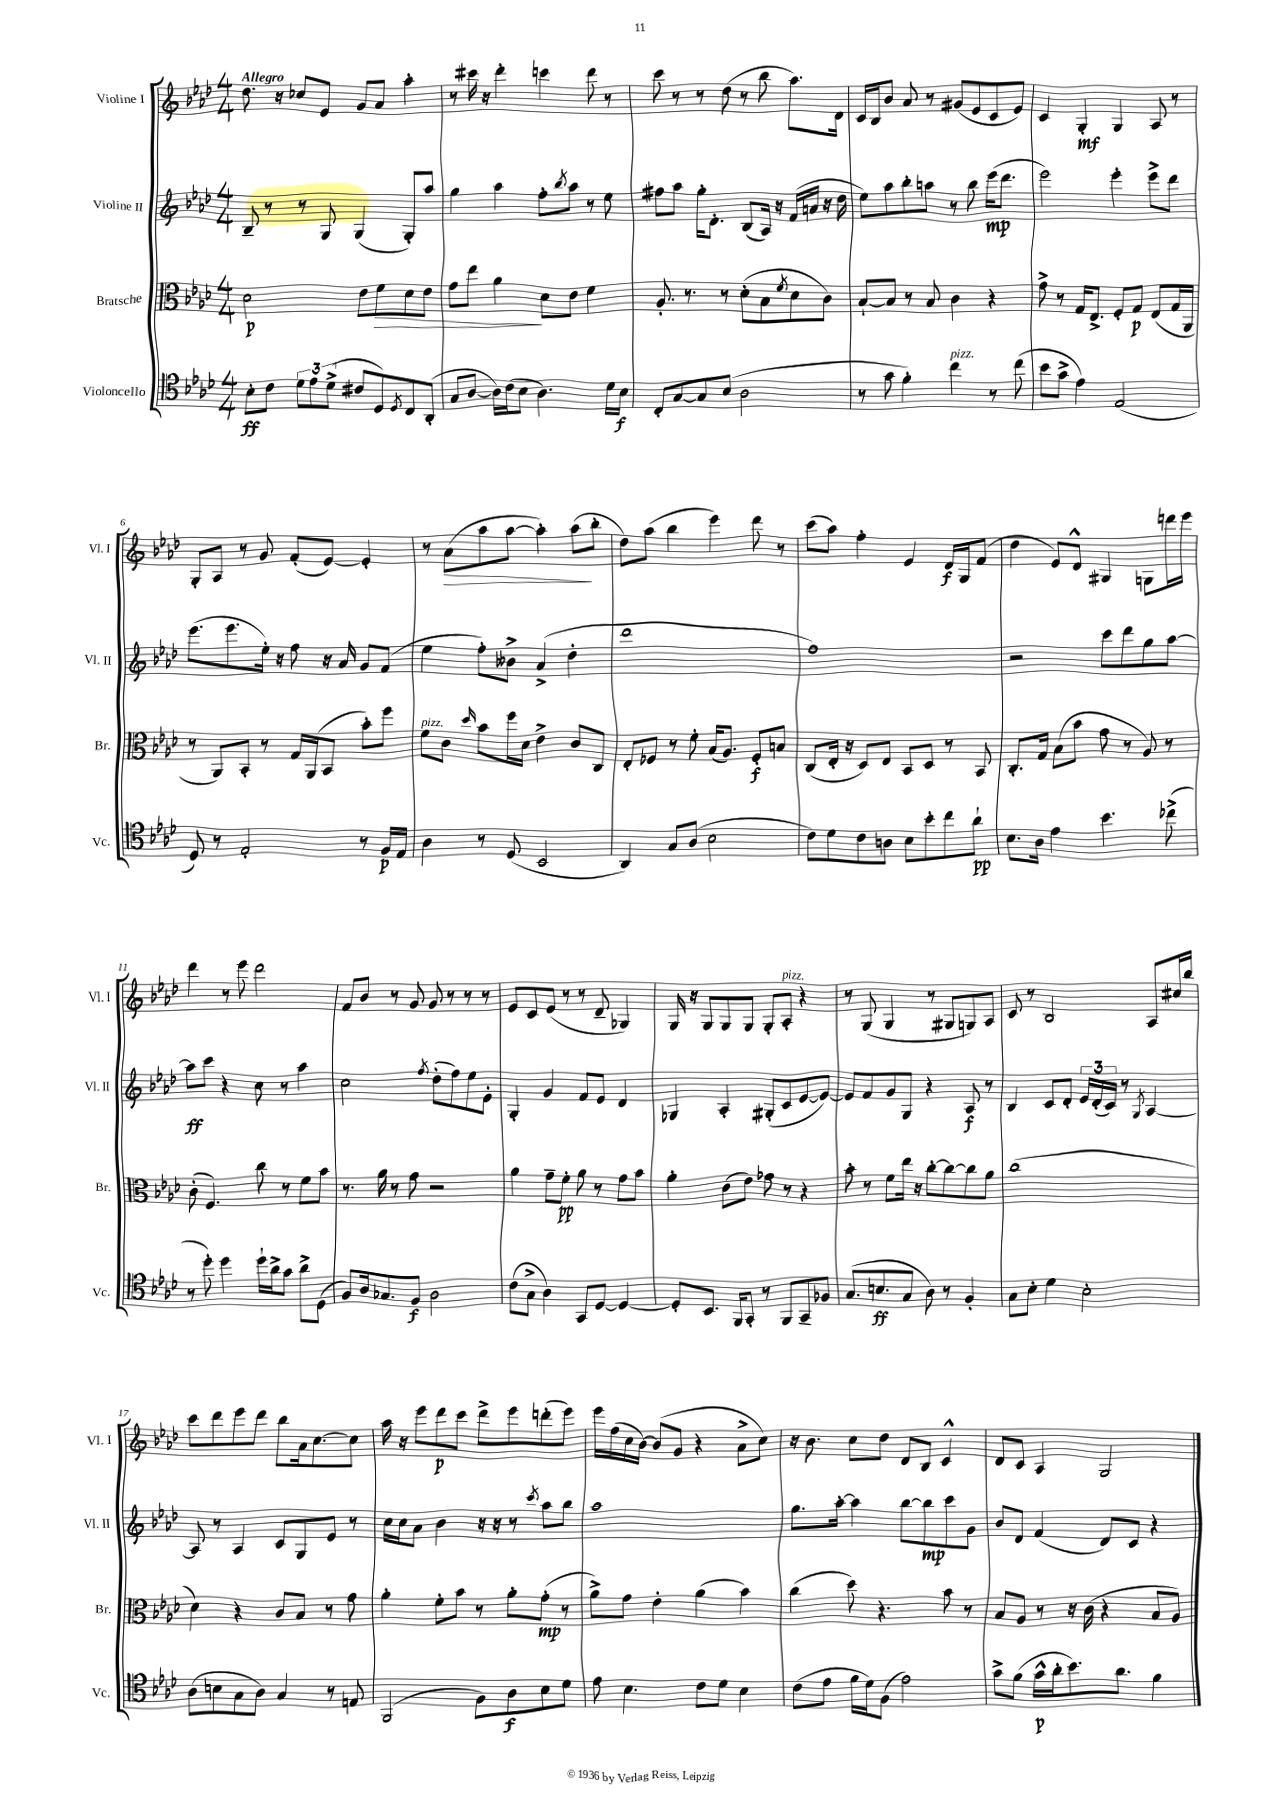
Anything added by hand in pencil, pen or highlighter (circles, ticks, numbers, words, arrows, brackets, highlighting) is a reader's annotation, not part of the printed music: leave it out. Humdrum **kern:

**kern	**kern	**kern	**kern
*staff4	*staff3	*staff2	*staff1
*clefC4	*clefC3	*clefG2	*clefG2
*k[b-e-a-d-]	*k[b-e-a-d-]	*k[b-e-a-d-]	*k[b-e-a-d-]
*M4/4	*M4/4	*M4/4	*M4/4
8B-'	2d-	8B-~	8.dd-
8c	.	8r	.
.	.	.	16r
12d-	.	8r	8cc-
12e-	.	.	.
.	.	8G	8e-
(12d-^	.	.	.
8c#	8e-	(4G	8g
8D-)	8f	.	8a-
8qD-	.	.	.
8C	8d-	8G')	4aa-'
(8AA-'	8e-	8aa-	.
=	=	=	=
8G	8g	4gg	8r
[8A-	8ee-	.	16ccc#
.	.	.	16r
16A-])	4a-	4aa-	4ddd-'
(16c	.	.	.
8B-	.	.	.
4.A-)	8d-	8ff'	4ccc
.	.	8qbb-	.
.	8e-	8aa-	.
.	4f	8r	8ddd-
16d-	.	8ee-	8r
16B-	.	.	.
=	=	=	=
8C'	8.A-'	8ff#	8ccc
[8G	.	8aa-	8r
.	8.r	.	.
8G]	.	16gg'	8r
.	.	8.d-'	.
(8B-	8r	.	(8dd-
2A-	(8d-'	(8B-	8r
.	8B-	16A-)	8bb-
.	.	16r	.
.	8qf	.	.
.	8d-	(16f	8.aa-)
.	.	16a	.
.	8c)	16r	.
.	.	16dd-	16d-
=	=	=	=
8r	[8B-`	8ee-)	16c
.	.	.	16B-
8g	8B-]	8aa-	8b-
4f')	8r	8bb-'	8a-
.	8B-	8aa	8r
4cc	4c	8r	(8g#
.	.	8bb-	8e-
8r	4r	(16eee-	8c
.	.	8.ddd-	.
(8cc	.	.	8e-)
=	=	=	=
8b-	8g^	2eee-)	4c
8g^	8r	.	.
4e-)	16G	.	4G'
.	8.E-^	.	.
(2E-	8F'	4eee-'	4G
.	8G	.	.
.	(8E-	8eee-^	8A-
.	16G	8ddd-	8r
.	16AA-	.	.
=	=	=	=
8D-)	8r	(8.eee-	8G'
8r	8AA-)	.	8A-
.	.	8.eee-	.
2E-'	8BB-'	.	8r
.	8r	16ee-')	8g
.	.	16r	.
.	16G	8ff	(8f'
.	(16AA-	.	.
.	8BB-	16r	[8e-)
.	.	16a-	.
8r	8b-')	8g	4e-']
16F	8ff	(8f	.
16E-	.	.	.
=	=	=	=
4A-	8f	4ee-	8r
.	8c	.	(8a-
.	16qqdd-	.	.
8r	8b-	8ff')	8aa-
(8D-	16ff	8b--^	[8aa-
.	16d-	.	.
2BB-	4e-^	(4a-^	4aa-'])
.	8c	4dd-'	(8aa-
.	8C	.	8bb-'
=	=	=	=
4AA-)	8E-'	1ddd-	8dd-)
.	8F-	.	(8aa-
8G	8r	.	4bb-
(8A-	8f'	.	.
2B-	(16B-	.	4eee-)
.	8.A-)	.	.
.	8F-'	.	8ddd-
.	8B	.	8r
=	=	=	=
8c)	(8C	1ff)	(8ccc
8d-	16E-'	.	8aa-)
.	16r	.	.
8c	8D-)	.	4ff'
8A	8E-	.	.
8B-	8BB-	.	4e-
8b-'	8D-	.	.
8cc	8r	.	16d-
.	.	.	16G
8a-`	8BB-	.	(8f
=	=	=	=
8.B-	8.C'	2r	4dd-
16A-	16G	.	.
4e-	(8B-	.	8e-)
.	8b-	.	8d-^^
4.b-	8g	8ccc	4G#
.	8r	8ddd-	.
.	8A-)	8gg	8G
(8cc-^	8r	[8aa-	16ddd
.	.	.	16eee-
=	=	=	=
8r	(8c'	8aa-]	4ddd-
8dd-')	4.F)	8ccc	.
4dd-	.	4r	8r
.	.	.	8eee-
16dd-`	8cc	8cc	2ddd-
16a-^	.	.	.
8g	8r	8r	.
8a-^	8f	4aa-	.
(8D-	8b-	.	.
=	=	=	=
8F)	8.r	2cc	8f
16A-	.	.	8b-
8.G-	16a-	.	.
.	8r	.	8r
8F	8g	.	8g
.	.	8qff	.
2A-	2r	(8dd-'	8g
.	.	8ff)	8r
.	.	8ee-	8r
.	.	8e-'	8r
=	=	=	=
(8c	4a-	4G'	8e-
8G^	.	.	8c
4A-)	8g~	4g	(8e-
.	8f'	.	8r
8GG	8a-	8f	8r
[8D-	8r	8e-	8d-~
4D-_	8g	4d-	4G-)
.	8b-	.	.
=	=	=	=
8D-']	4a-'	4G-	16G
.	.	.	16r
8.BB-	.	.	8G
.	(8c	4A-'	8G
16FF	.	.	.
8GG'	8e-)	.	8G
8r	8g-	(8G#'	8G'
8FF	8r	8c	8A-'
8GG~	4r	[8e-	4r
8F-	.	8e-_)	.
=	=	=	=
(8.G	8b-'	8e-]	8r
.	8r	8f	(8G
8.B	.	.	.
.	8f	8g	4G
8G	16ee-	8G	.
.	16r	.	.
8A-)	[8cc'	4r	8r
8r	8cc_	.	8G#
4F'	8cc]	8A-	8G)
.	8a-	8r	8A-
=	=	=	=
8G	(1cc	4B-	8c
8B-'	.	.	8r
4d-	.	8c	2B-
.	.	8d-'	.
2B-'	.	24e-	.
.	.	(24d-'	.
.	.	24c)	.
.	.	8r	.
.	.	8qG	.
.	.	[4A-	8A-
.	.	.	16cc#
.	.	.	16bb-
=	=	=	=
(8A-	4d-)	8A-]	8ccc
8B	.	8r	8ddd-
8G	4r	4A-	8eee-
8A-)	.	.	8ddd-
4G	8c	8c	8bb-
.	8B-	8G	16a-
.	.	.	[8.cc
8r	8r	8e-	.
8E	8g	8r	8cc]
=	=	=	=
(2FF	4a-'	16cc	16aa-
.	.	16cc	16r
.	.	8a-	8eee-
.	8f'	4b-	8ddd-
.	8b-	.	8ccc
8F)	8r	16r	8ddd-^
.	.	16r	.
8A-	8a-'	8r	8eee-
.	.	8qccc	.
8B-	(8g'	8aa-	(8ddd'
8d-	8r	8bb-	8eee-)
=	=	=	=
8e-	8a-^)	1aa-	16eee-
.	.	.	(16ff
4.B-	8g	.	16cc
.	.	.	[16b-)
.	4e-'	.	(8b-]
.	.	.	8g
8c	(4a-	.	4r
8d-	.	.	.
4B-	4b-)	.	8a-^
.	.	.	8cc)
=	=	=	=
(8c	(4cc	8.gg	16r
.	.	.	8.b-
8e-	.	.	.
.	.	[16aa-'	.
16f	8dd-)	4aa-]	8cc
16d-)	.	.	.
(8F	4.r	.	8dd-
2e-)	.	[8bb-	8d-
.	.	8bb-]	8B-
.	8b-	8ccc	4c^^
.	8r	8g	.
=	=	=	=
8g^	8B-	8b-	8d-
(8f	8A-	8d-	8c
16g^^	8r	(4f	4A-
16a-'	.	.	.
8.b-)	16r	.	.
.	(16c	.	.
.	4r	8d-)	2G
8.a-	.	.	.
.	.	8c	.
4f	8B-	4r	.
.	8A-)	.	.
==	==	==	==
*-	*-	*-	*-
